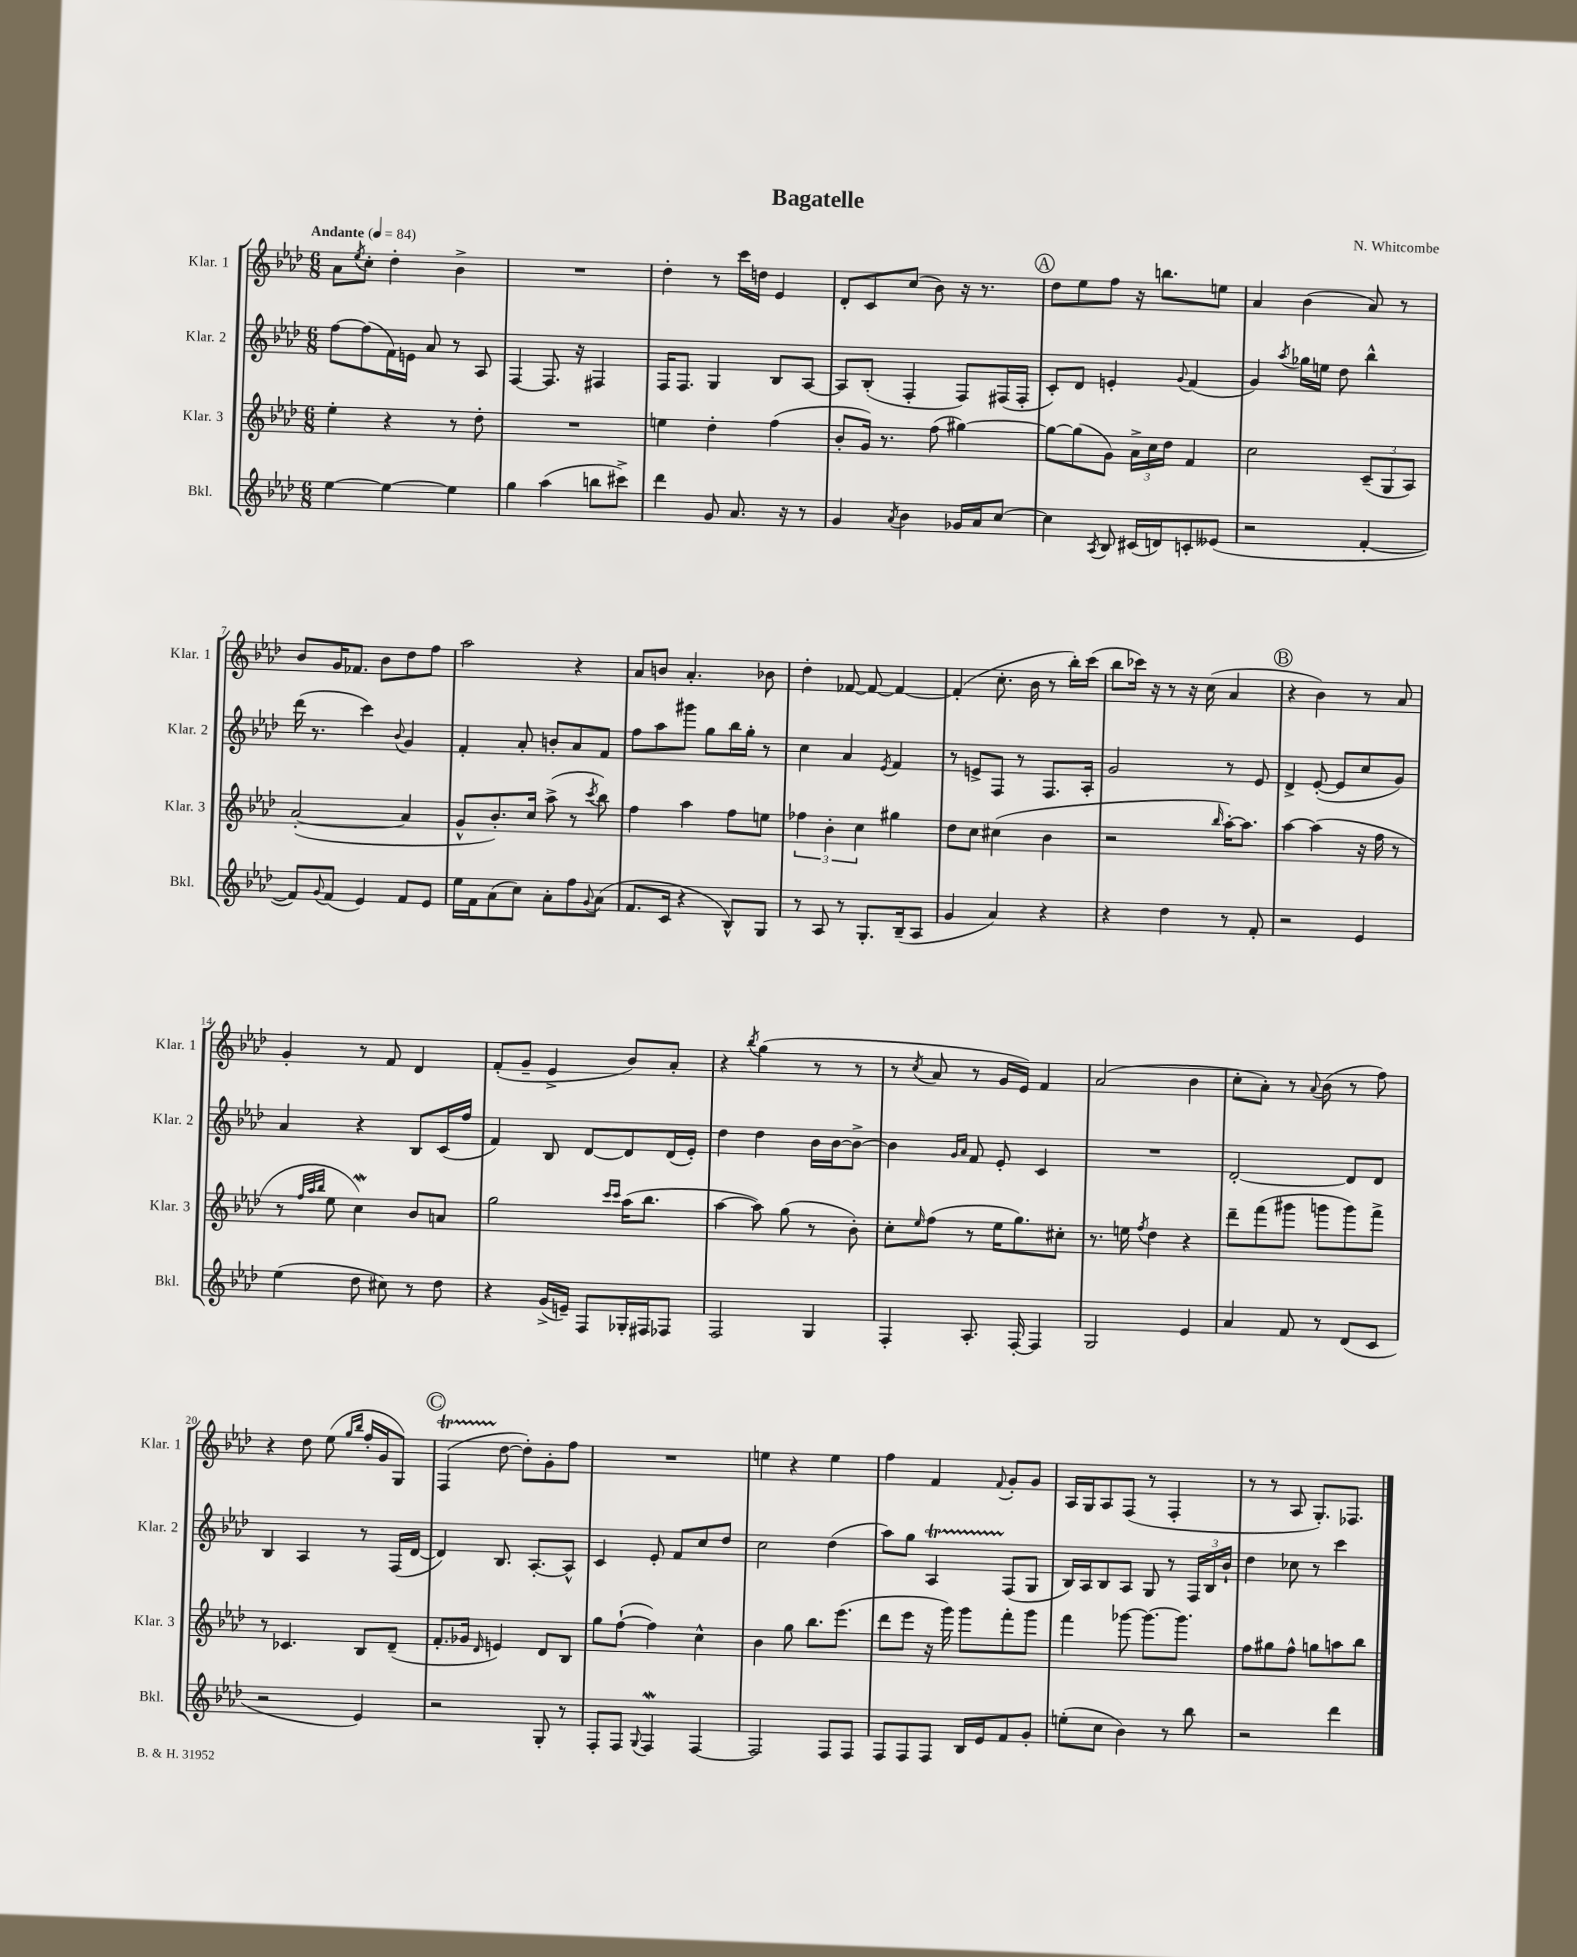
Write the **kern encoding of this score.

**kern	**kern	**kern	**kern
*part4	*part3	*part2	*part1
*staff4	*staff3	*staff2	*staff1
*I"Bkl.	*I"Klar. 3	*I"Klar. 2	*I"Klar. 1
*I'Bkl.	*I'Klar. 3	*I'Klar. 2	*I'Klar. 1
*clefG2	*clefG2	*clefG2	*clefG2
*k[b-e-a-d-]	*k[b-e-a-d-]	*k[b-e-a-d-]	*k[b-e-a-d-]
*M6/8	*M6/8	*M6/8	*M6/8
*MM84	*MM84	*MM84	*MM84
=1	=1	=1	=1
!	!	!	!LO:TX:a:B:t=Andante
[4ee-\	4ee-'\	[8ff\L	8a-\L
.	.	.	8qee-/
.	.	(8ff\]	8cc'\J
4ee-\_	4r	16f\L)	4dd-'\
.	.	16en\JJ	.
.	.	8a-/	.
4ee-\]	8r	8r	4b-^\
.	8dd-'\	8A-/	.
=2	=2	=2	=2
4gg\	2.r	[4F/	2.r
(4aa-\	.	8.F/]	.
.	.	16r	.
8bbn\L	.	4F#X/	.
8ccc#X^\J)	.	.	.
=3	=3	=3	=3
4ddd-\	4een\	16F/KL	4dd-'\
.	.	8.F/J	.
8g/	4dd-'\	4G/	8r
8.a-/	.	.	16ccc\LL
.	.	.	16ddn\JJ
.	(4ff\	8B-/L	4e-/
16r	.	.	.
8r	.	[8A-/J	.
=4	=4	=4	=4
4g/	8b-'/L	8A-/L]	8d-'/L
.	16g/Jk)	(8B-'/J	8c/
.	8.r	.	.
8qa-/	.	.	.
4b-\	.	4F'/	(8cc/J
.	(8ff\	.	8b-\)
16g-X/LL	[4gg#X\)	8F/L)	16r
16a-/J	.	.	8.r
[8cc/J	.	(16F#X/L	.
.	.	16F#'/JJ	.
!!LO:REH:place=s1:t=A
=5	=5	=5	=5
4cc\]	8gg#\L_	8c'/L)	8dd-\L
.	(8gg#\]	8d-/J	8ee-\
8qA-/	.	.	.
8B-/	8g\J)	4en'/	8ff\J
(16c#X/LL	24a-^\LL	.	16r
.	24cc\	.	.
16dn/J)	.	.	8.bbn\L
.	24dd-\JJ	.	.
.	.	8qqg/	.
8cn'/	4f/	(4f/	.
(8e--X/J	.	.	8een\J
=6	=6	=6	=6
2r	2cc\	4g/)	4a-/
.	.	8qaa-/	.
.	.	16gg-X\LL	(4b-\
.	.	16een\JJ	.
.	.	8dd-\	.
[4f'/	(12c~/L	4bb-^^\	8a-/)
.	12G/	.	.
.	.	.	8r
.	12A-/J)	.	.
!!LO:LB:g=z
=7	=7	=7	=7
8f/L])	([2a-'/	(16ddd-\	8b-/L
.	.	8.r	.
8qqg/	.	.	.
(8f/J	.	.	16g/K
.	.	.	8.f-X/J
4e-/)	.	4ccc\)	.
.	.	.	8b-\L
.	.	8qqb-/	.
8f/L	4a-/]	4g/	8dd-\
8e-/J	.	.	8ff\J
=8	=8	=8	=8
16ee-\LL	8g^^/L	4f'/	2aa-\
16f\J	.	.	.
(8a-\	8.b-'/)	.	.
8cc\J)	.	8a-'/	.
.	16cc/Jk	.	.
8a-'\L	(8aa-^\	8bn'/L	.
8ff\	8r	8a-/	4r
8qqg/	8qccc/	.	.
(8a-\J	8bb-\)	8f/J	.
=9	=9	=9	=9
8.f/L	4ff\	8ff\L	8a-/L
.	.	8aa-\	8bn/J
16c/Jk	.	.	.
4r	4aa-\	8ggg#X\J	4.a-'/
.	.	8gg\L	.
8B-^^/L)	8ff\L	16bb-\L	.
.	.	16gg'\JJ	.
8G/J	8een\J	8r	8b-X\
=10	=10	=10	=10
8r	6ff-X\	4cc\	4dd-'\
8A-/	.	.	.
.	6b-'\	.	.
8r	.	4a-/	[8f-X/
.	6cc\	.	.
8.G'/L	.	.	8f-/_
.	.	8qe-/	.
.	4gg#X\	4f/	4f-/_
(16B-~/k	.	.	.
8A-/J	.	.	.
=11	=11	=11	=11
4g/	8dd-\L	8r	(4f-'/]
.	8cc\J	8en^/L	.
4a-/)	(4cc#X\	8F/J	8.cc'\
.	.	8r	.
.	.	.	16b-\
4r	4b-\	8.F/L	8r
.	.	.	16bb-'\LL)
.	.	16A-'/Jk	(16ccc\JJ
=12	=12	=12	=12
4r	2r	2g/	8bb-\L
.	.	.	16ccc-X\Jk)
.	.	.	16r
4dd-\	.	.	8r
.	.	.	16r
.	.	.	(16cc\
.	16qqbb-/	.	.
8r	[16aa-'\KL)	8r	4a-/
.	8.aa-\J]	.	.
8f'/	.	8e-/	.
!!LO:REH:place=s1:t=B
=13	=13	=13	=13
2r	[4aa-\	4d-^/	4r
.	(4aa-\]	([8e-'/	4b-\)
.	.	8e-/L]	.
4e-/	16r	8cc/	8r
.	16ff\	.	.
.	8r	8g/J)	8a-/
!!LO:LB:g=z
=14	=14	=14	=14
(4ee-\	8r	4a-/	4g'/
.	32qqff/LLL	.	.
.	32qqaa-/	.	.
.	32qqbb-/JJJ	.	.
.	8ee-\	.	.
8dd-\	4ccW\)	4r	8r
8cc#X\)	.	.	8f/
8r	8b-/L	8B-/L	4d-/
8dd-\	8an/J	(16c/L	.
.	.	16ff/JJ	.
=15	=15	=15	=15
4r	2gg\	4f/)	(8f'/L
.	.	.	8g~/J
(16g^/LL	.	8B-/	4e-^/
16en~/JJ)	.	.	.
8F/L	.	[8d-/L	.
.	16qqccc/LL	.	.
.	16qqccc/JJ	.	.
16G-X'/L	(16aa-\KL	8d-/]	8b-/L)
16F#X/J	8.bb-\J	.	.
8F-X/J	.	(16d-/L	8a-'/J
.	.	16e-'/JJ)	.
=16	=16	=16	=16
2F/	[4aa-\	4dd-\	4r
.	.	.	8qbb-/
.	8aa-\])	4dd-\	(4gg\
.	(8gg\	.	.
4G/	8r	16b-\LL	8r
.	.	[16b-\J	.
.	8b-'\)	8b-^\J_	8r
=17	=17	=17	=17
4F'/	8cc'\L	4b-\]	8r
.	16qqee-/	.	8qcc/
.	(8ff\J	.	8a-/
.	.	16qqg/LL	.
.	.	16qqa-/JJ	.
8.A-'/	8r	8f/	8r
.	16ee-\KL	8e-'/	16g/LL
[16F'/	8.gg\)	.	16e-/JJ)
4F/]	.	4c/	4f/
.	8cc#X'\J	.	.
=18	=18	=18	=18
2G/	8.r	2.r	(2a-/
.	16een\	.	.
.	8qff/	.	.
.	4dd-\	.	.
4e-/	4r	.	4b-\
=19	=19	=19	=19
4a-/	8ddd-~\L	[2d-'/	8cc'\L
.	(8fff\	.	8a-'\J)
8f/	8ggg#X\J	.	8r
.	.	.	8qqa-/
8r	8gggn\L	.	(8b-\
(8d-/L	8ggg\)	8d-/L]	8r
8c/J	8fff^\J	8d-/J	8ff\)
!!LO:LB:g=z
=20	=20	=20	=20
2r	8r	4B-/	4r
.	4.c-X/	.	.
.	.	4A-/	8dd-\
.	.	.	(8ee-\
.	.	.	16qqgg/LL
.	.	.	16qqbb-/JJ
4e-/)	8B-/L	8r	16ff'/LL
.	.	.	16g/J
.	(8d-~/J	(16F/LL	8G/J)
.	.	[16d-/JJ	.
!!LO:REH:place=s1:t=C
=21	=21	=21	=21
2r	8.f'/L	4d-/])	(4FT/
.	16g-X/Jk	.	.
.	16qqd-/	.	.
.	4en/)	8.B-/	[8dd-\
.	.	.	8dd-'\L])
.	.	[8.A-'/L	.
8G'/	8d-/L	.	8g'\
8r	8B-/J	8A-^^/J]	8ff\J
=22	=22	=22	=22
8F'/L	8gg\L	4c/	2.r
8F/J	([8ff`\J	.	.
8qqG/	.	.	.
4FW/	4ff\])	8e-'/	.
.	.	8f/L	.
[4F/	4cc^^\	8cc/	.
.	.	8dd-/J	.
=23	=23	=23	=23
2F/]	4b-\	2cc\	4een\
.	8gg\	.	4r
.	8.bb-\L	.	.
8F/L	.	(4dd-\	4ee\
.	(8.eee-\J	.	.
8F/J	.	.	.
=24	=24	=24	=24
8F/L	8ddd-\L	8aa-\L)	4ff\
8F/	8eee-\J	8gg\J	.
8F/J	16r	4A-T/	4f/
.	16ggg\)	.	.
16B-/LL	8ggg\L	.	.
16e-/J	.	.	.
.	.	.	8qqf/
8f/	8fff'\	(8F/L	8g'/L
8g'/J	8ggg\J	8G/J	8g/J
=25	=25	=25	=25
(8een'\L	4fff\	16B-/LL)	16A-/LL
.	.	16A-/J	16G/J
8cc\J	.	8B-/	8A-/
4b-\)	[8ggg-X\	8A-/J	(8F/J
.	8.ggg-\L_	8G/	8r
8r	.	8r	4F'/
.	8.ggg-\J]	.	.
8bb-\	.	24F/LL	.
.	.	24B-/	.
.	.	24b-`/JJ	.
=26	=26	=26	=26
2r	8ff\L	4dd-\	8r
.	8gg#X\	.	8r
.	8ff^^\J	8cc-X\	8A-/
.	8ggn\L	8r	8.G'/L)
4ddd-\	8aan\	4ccc\	.
.	.	.	8.F-X/J
.	8bb-\J	.	.
==	==	==	==
*-	*-	*-	*-
